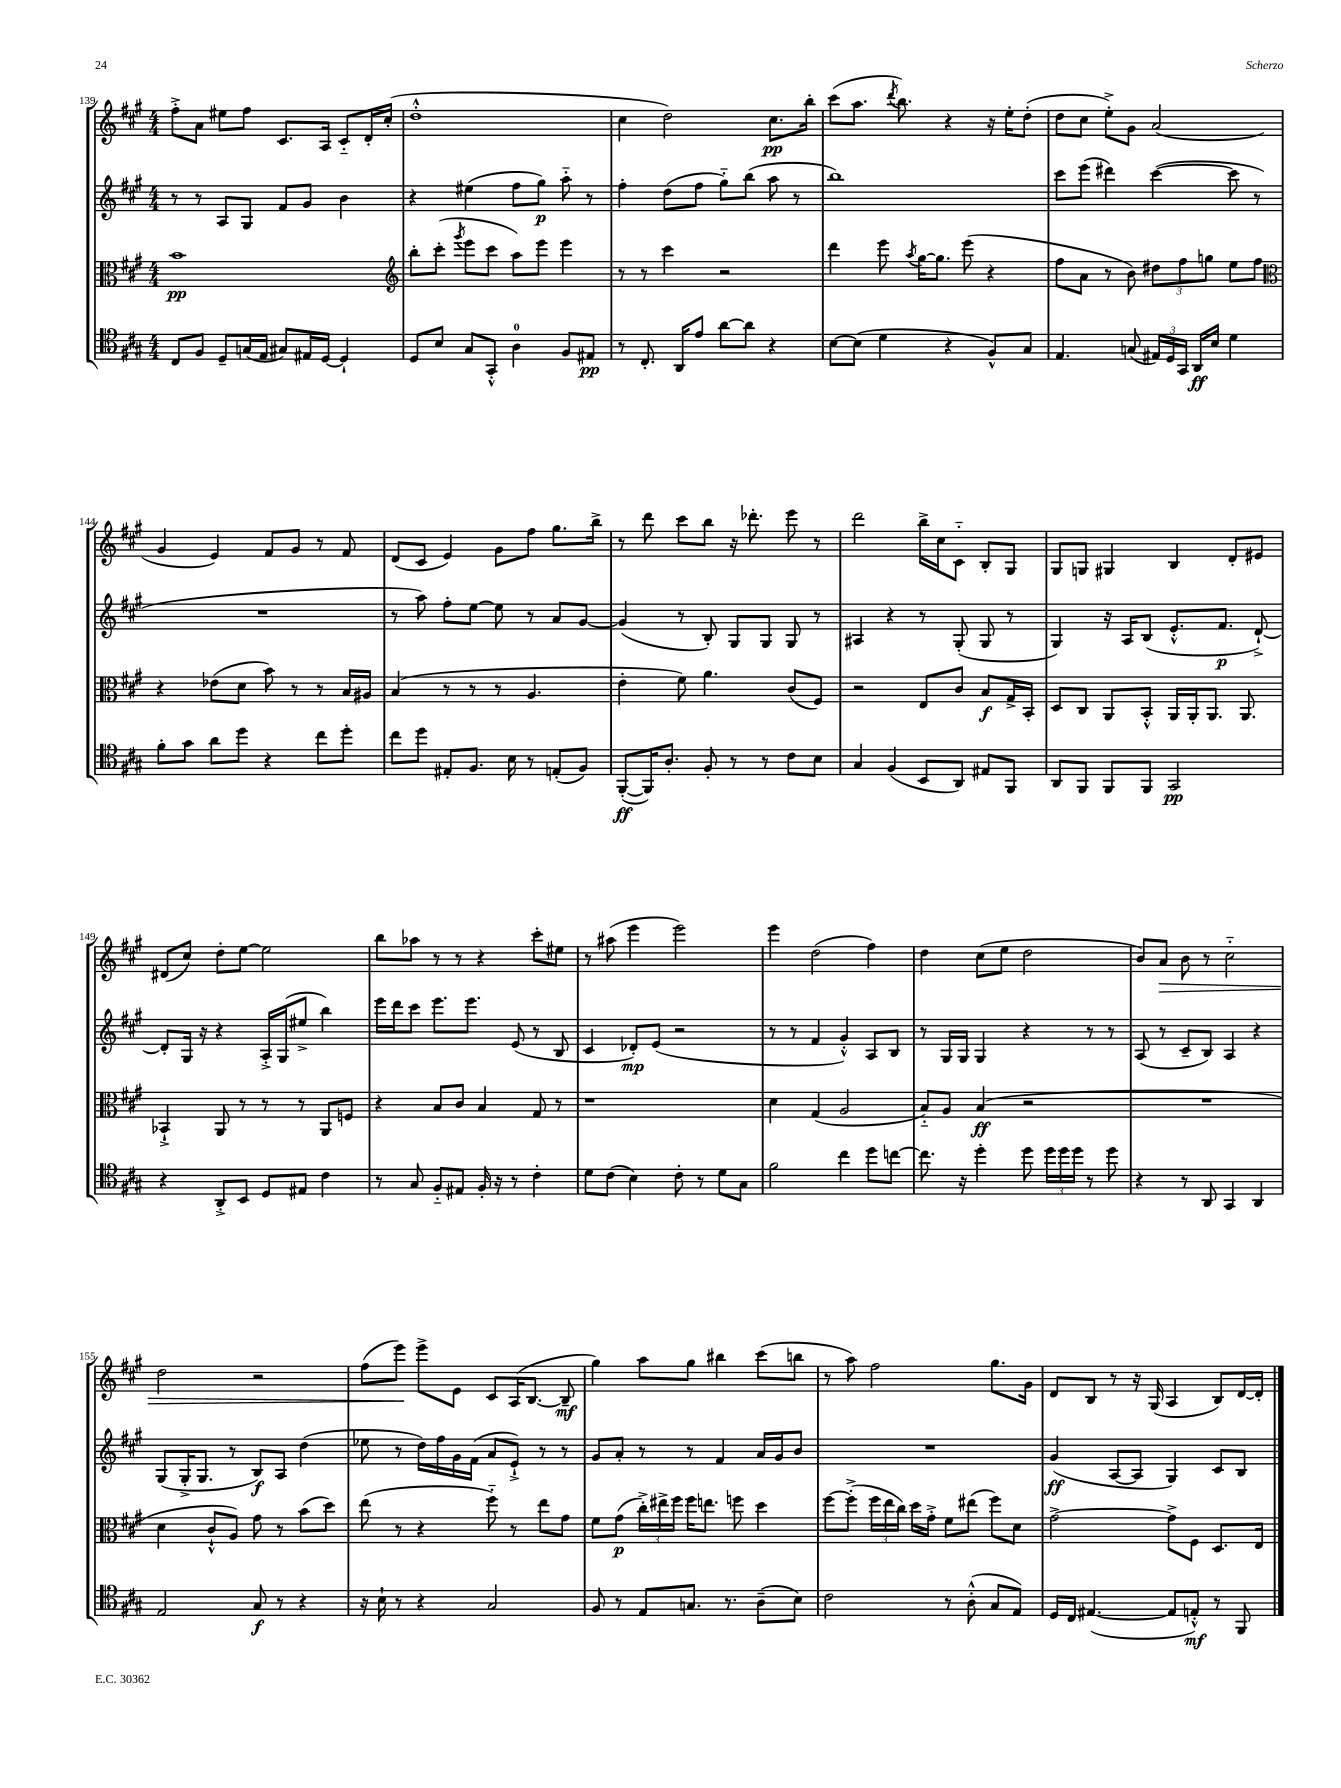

**kern	**kern	**kern	**kern
*staff4	*staff3	*staff2	*staff1
*clefC4	*clefC3	*clefG2	*clefG2
*k[f#c#g#]	*k[f#c#g#]	*k[f#c#g#]	*k[f#c#g#]
*M4/4	*M4/4	*M4/4	*M4/4
8C#/L	1b	8r	8ff#'^\L
8F#/J	.	8r	8a\J
8D~/L	.	8A/L	8ee#\L
(16G/L	.	8G#/J	8ff#\J
16E/JJ	.	.	.
8G#/L)	.	8f#/L	8.c#/L
16E#/L	.	8g#/J	.
[16D/JJ	.	.	16A/Jk
4D`/]	.	4b\	8c#'~/L
.	.	.	16d'/L
.	.	.	(16cc#'/JJ
=	=	=	=
*	*clefG2	*	*
8D/L	8bb'\L	4r	1dd'^^
8B/J	(8ccc#'\J	.	.
.	8qggg#/	.	.
8G#/L	8eee\L	(4ee#\	.
8GG#'^^/J	8ccc#\J	.	.
4A\	8aa\L)	8ff#\L	.
.	8eee\J	8gg#\J)	.
8F#/L	4eee\	8aa'~\	.
8E#/J	.	8r	.
=	=	=	=
8r	8r	4ff#'\	4cc#\
8.C#'/	8r	.	.
.	4ccc#\	(8dd\L	2dd\)
16AA/LK	.	.	.
8e/J	.	8ff#\J	.
[8a\L	2r	8gg#'~\L)	.
8a\]J	.	(8bb\J	.
4r	.	8aa\	8.cc#\L
.	.	8r	.
.	.	.	16bb'\Jk
=	=	=	=
[8B\L	4ddd\	1bb)	(8ccc#\L
(8B\]J	.	.	8.aa\J
4d\	8eee\	.	.
.	.	.	8qddd/
.	.	.	8.bb\)
.	8qaa/	.	.
.	[16gg#\LK	.	.
.	8.gg#\]J	.	.
4r	.	.	4r
.	(8eee\	.	.
8F#^^/L)	4r	.	16r
.	.	.	16ee'\LK
8G#/J	.	.	(8dd'\J
=	=	=	=
4.E/	8ff#\L	8ccc#\L	8dd\L
.	8a\J	(8eee\J	8cc#\J
.	8r	4ddd#\)	8ee'^\L)
(8G/	8b\)	.	8g#\J
24E#/LL)	12dd#\L	([4ccc#\	(2a/
24D/	.	.	.
24GG#/JJ	12ff#\	.	.
16AA/LL	.	.	.
.	12gg\J	.	.
16B/JJ	.	.	.
4d\	8ee\L	8ccc#\]	.
.	8ff#\J	8r	.
=	=	=	=
*	*clefC3	*	*
8f#'\L	4r	1r	4g#/
8g#\J	.	.	.
8a\L	(8e-\L	.	4e/)
8dd\J	8d\J	.	.
4r	8b\)	.	8f#/L
.	8r	.	8g#/J
8cc#\L	8r	.	8r
8dd'\J	16B/LL	.	8f#/
.	16A#/JJ	.	.
=	=	=	=
8cc#\L	(4B/	8r	(8d/L
8dd\J	.	8aa\)	8c#/J
8E#'/L	8r	8ff#'\L	4e/)
8.F#/J	8r	[8ee\J	.
.	8r	8ee\]	8g#\L
16B\	.	.	.
8r	4.A/	8r	8ff#\J
(8E'/L	.	8a/L	8.gg#\L
8F#/J)	.	[8g#/J	.
.	.	.	16bb^\Jk
=	=	=	=
([8FF#'/L	4e'\	(4g#/]	8r
16FF#/]K)	.	.	8ddd\
8.A'/J	.	.	.
.	8f#\)	8r	8ccc#\L
8F#'/	4.a\	8B'/)	8bb\J
8r	.	8G#/L	16r
.	.	.	8.ddd-'\
8r	.	8G#/J	.
8c#\L	(8c#/L	8G#/	8eee\
8B\J	8F#/J)	8r	8r
=	=	=	=
4G#/	2r	4A#/	2ddd\
(4F#/	.	4r	.
8BB/L	8E/L	8r	16bb^\LL
.	.	.	16cc#\J
8AA/J)	8c#/J	(8G#'/	8c#'~\J
8E#/L	8B/L	8G#/	8B'/L
8FF#/J	16G#^/L	8r	8G#/J
.	16BB'/JJ	.	.
=	=	=	=
8AA/L	8D/L	4G#/)	8G#/L
8FF#/J	8C#/J	.	8G/J
8FF#/L	8AA/L	16r	4G#/
.	.	16A/LK	.
8FF#/J	8BB'^^/J	(8B/J	.
2GG#/	16AA/LL	8.e'^^/L	4B/
.	16AA'/J	.	.
.	8.AA/J	.	.
.	.	8.f#/J	.
.	.	.	8d'/L
.	8.AA/	.	.
.	.	[8d`^/)	8e#/J
=	=	=	=
4r	4BB-`^/	8d'/]L	(8d#/L
.	.	16G#/Jk	8cc#/J)
.	.	16r	.
8AA'^/L	8AA/	4r	8dd'\L
8BB/J	8r	.	[8ee\J
8D/L	8r	16A'^/LL	2ee\]
.	.	(16G#/J	.
8E#/J	8r	8ee#^/J	.
4c#\	8AA/L	4bb\)	.
.	8F/J	.	.
=	=	=	=
8r	4r	16eee\LL	8bb\L
.	.	16ddd\J	.
8G#/	.	8ccc#\J	8aa-\J
8F#'~/L	8B/L	8.eee\L	8r
8E#/J	8c#/J	.	8r
.	.	8.eee\J	.
16F#'/	4B/	.	4r
16r	.	.	.
8r	.	(8e/	.
4c#'\	8G#/	8r	8ccc#'\L
.	8r	8B/	8ee#\J
=	=	=	=
8d\L	1r	4c#/	8r
(8c#\J	.	.	(8aa#\
4B\)	.	8d-'/L)	4eee\
.	.	(8e/J	.
8c#'\	.	2r	2eee\)
8r	.	.	.
8d\L	.	.	.
8G#\J	.	.	.
=	=	=	=
2f#\	4d\	8r	4eee\
.	.	8r	.
.	(4G#/	4f#/	(2dd\
4cc#\	2A/	4g#'^^/)	.
8dd\L	.	8A/L	4ff#\)
[8cc\J	.	8B/J	.
=	=	=	=
8.cc\]	8B'~/L)	8r	4dd\
.	8A/J	16G#/LL	.
16r	.	16G#/JJ	.
4dd'\	(4B/	4G#/	(8cc#\L
.	.	.	8ee\J
8dd\	2r	4r	2dd\
24dd\LL	.	.	.
24dd\	.	.	.
24dd\JJ	.	.	.
8r	.	8r	.
8dd\	.	8r	.
=	=	=	=
4r	1r	(8A/	8b/L)
.	.	8r	8a/J
8r	.	8c#~/L	8b\
8AA/	.	8B/J)	8r
4GG#/	.	4A/	2cc#'~\
4AA/	.	4r	.
=	=	=	=
2E/	4d\	(8G#/L	2dd\
.	.	16G#'^/K	.
.	.	8.G#/J	.
.	8c#`^^/L	.	.
.	8A/J)	8r	.
8G#/	8g#\	8B/L)	2r
8r	8r	8A/J	.
4r	(8b\L	(4dd\	.
.	8dd\J)	.	.
=	=	=	=
16r	(8ee\	8ee-\	(8ff#\L
16B`\	.	.	.
8r	8r	8r	8eee\J)
4r	4r	16dd\LL)	8eee^\L
.	.	16ff#\	.
.	.	16g#\	8e\J
.	.	(16f#\JJ	.
2G#/	8ff#'~\)	8a/L	8c#/L
.	8r	8e`^/J)	(16A/K
.	.	.	[8.B/J
.	8ee\L	8r	.
.	8g#\J	8r	8B~/]
=	=	=	=
8F#/	8f#\L	8g#/L	4gg#\)
8r	(8g#\J	8a'/J	.
8E/L	24cc#'^\LL)	8r	8aa\L
.	24ee#^\	.	.
.	24ff#\JJ	.	.
8.G/J	16ff#\LK	8r	8gg#\J
.	8.ee\J	.	.
.	.	4f#/	4bb#\
8.r	.	.	.
.	8ff\	.	.
(8A~\L	4dd\	16a/LL	(8ccc#\L
.	.	16g#/J	.
8B\J)	.	8b/J	8bb\J
=	=	=	=
2c#\	[8ff#\L	1r	8r
.	(8ff#'^\]J	.	8aa\)
.	24ff#\LL	.	2ff#\
.	24ee\	.	.
.	24cc#\JJ)	.	.
.	16dd\LL	.	.
.	16g#'^\JJ	.	.
8r	8f#\L	.	.
(8A'^^\	(8ee#\J	.	.
8G#/L	8ff#\L)	.	8.gg#\L
8E/J)	8d\J	.	.
.	.	.	16g#\Jk
=	=	=	=
16D/LL	[2g#^\	(4g#/	8d/L
16C#/JJ	.	.	.
([4.E#/	.	.	8B/J
.	.	[8A/L	8r
.	.	8A/]J	16r
.	.	.	(16G#/
8E#/]L	8g#^\]L	4G#/)	4A/
8E'^^/J)	8F#\J	.	.
8r	8.D/L	8c#/L	8B/L)
8FF#/	.	8B/J	[16d/L
.	16E/Jk	.	16d'/]JJ
==	==	==	==
*-	*-	*-	*-
